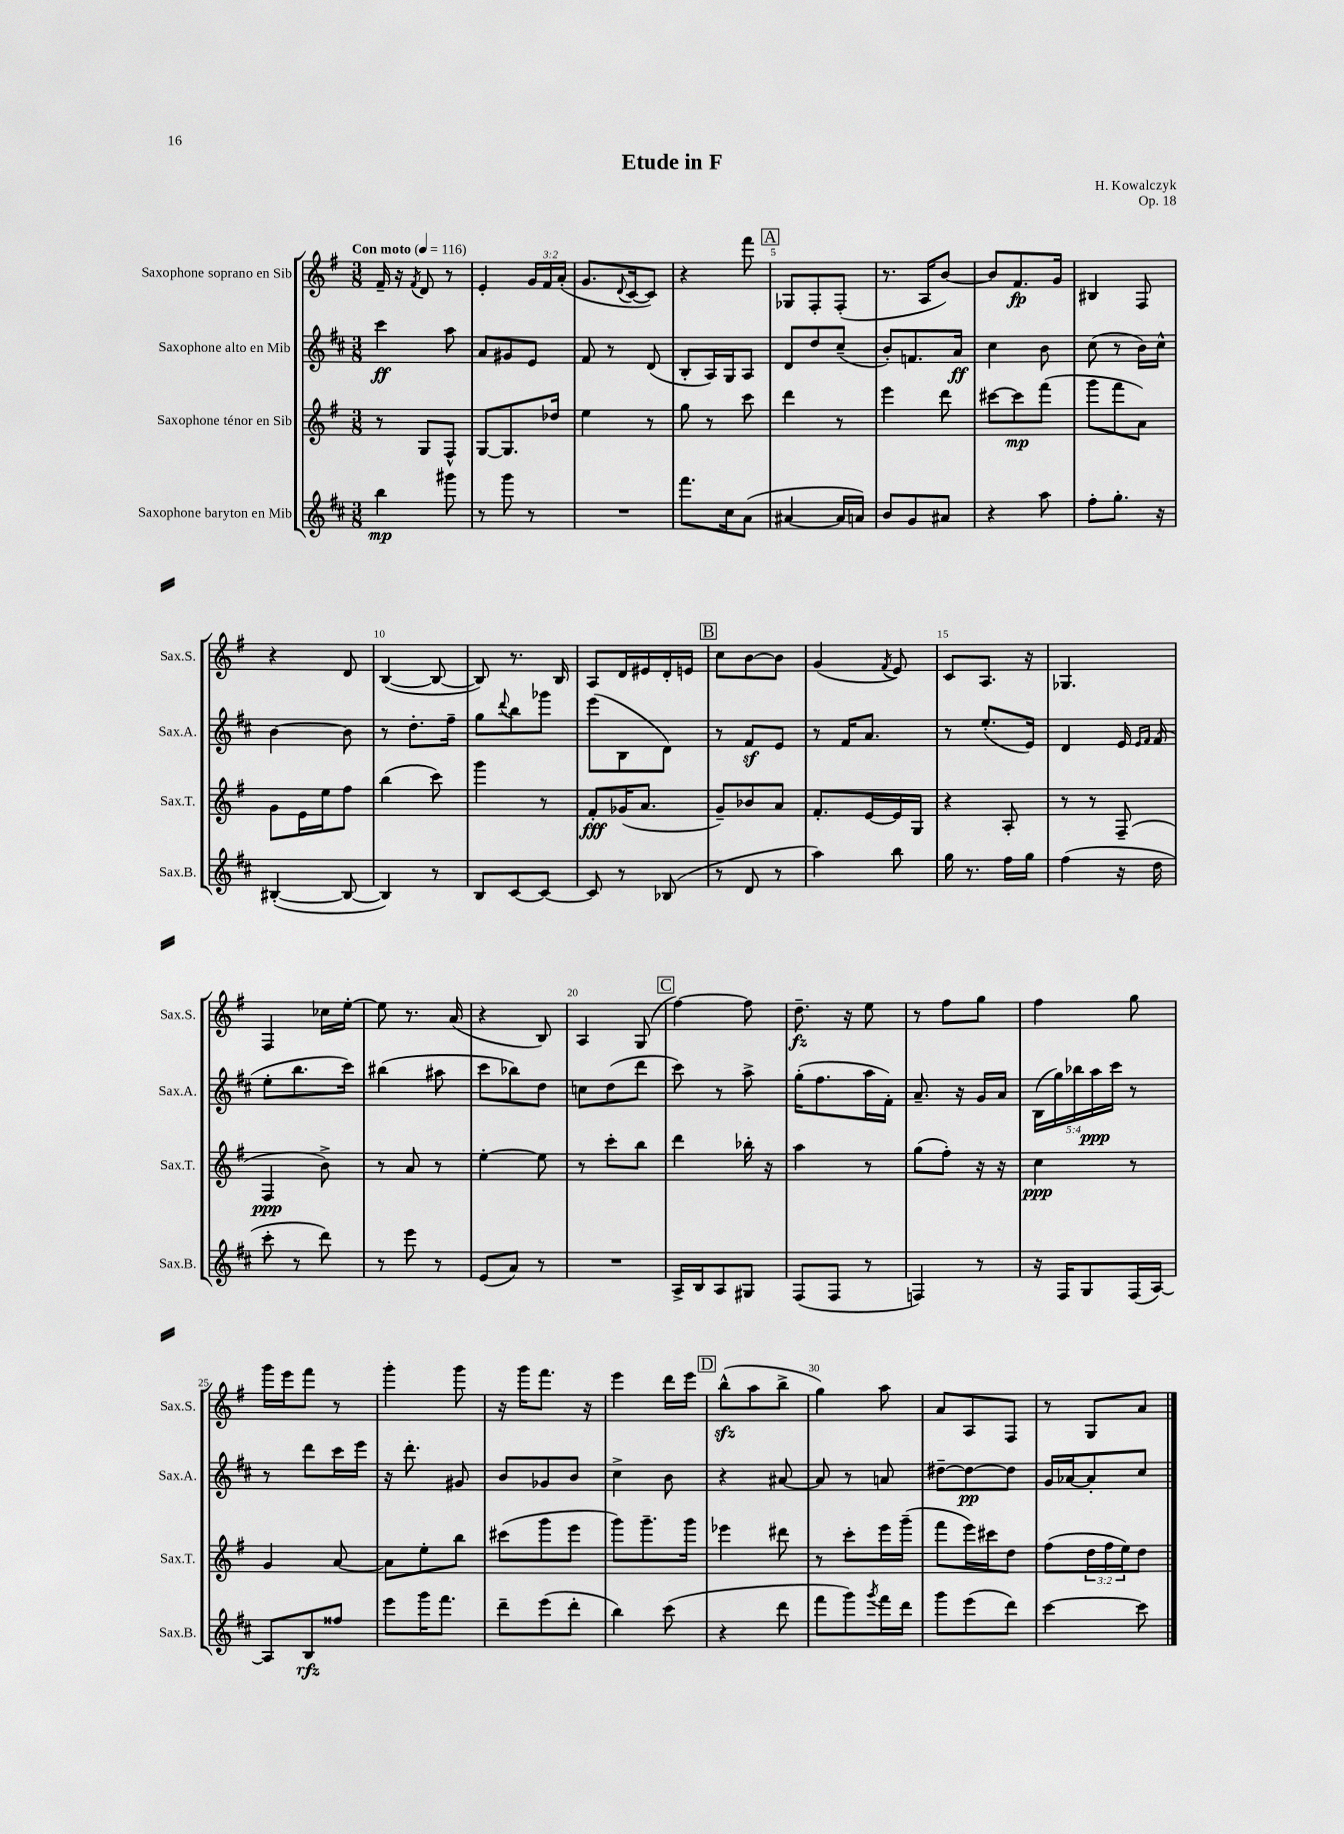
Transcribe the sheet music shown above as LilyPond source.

\header { title = "Etude in F" composer = "H. Kowalczyk" opus = "Op. 18" }
<<
\new StaffGroup <<
\new Staff = "s0" \with { instrumentName = "Saxophone soprano en Sib" shortInstrumentName = "Sax.S." } {
    \clef treble \key g \major \numericTimeSignature \time 3/8 \override Staff.TupletNumber.text = #tuplet-number::calc-fraction-text \tempo "Con moto" 4 = 116
    fis'16-- r16 \acciaccatura { fis'8 } d'8 r8 |
    e'4-. \tuplet 3/2 { g'16 fis'16 a'16-.( } |
    g'8. \appoggiatura { d'8 } c'16~ c'8) |
    r4 fis'''8 |
    \mark \markup { \box "A" } ges8 fis8-. fis8-.( |
    r8. a16 b'8~) |
    b'8 fis'8.\fp g'16 |
    bis4 fis8 |
    r4 d'8 |
    b4~( b8~ |
    b8) r8. b16 |
    a8 d'16 eis'16 d'16-. e'16 |
    \mark \markup { \box "B" } c''8 b'8~ b'8 |
    g'4( \acciaccatura { fis'8 } e'8) |
    c'8 a8. r16 |
    ges4. |
    fis4 ces''16 e''16~-. |
    e''8 r8. a'16( |
    r4 b8) |
    a4 g8( |
    \mark \markup { \box "C" } fis''4~) fis''8 |
    d''8.--\fz r16 e''8 |
    r8 fis''8 g''8 |
    fis''4 g''8 |
    g'''16 e'''16 fis'''8 r8 |
    g'''4-. g'''8 |
    r16 g'''16 fis'''8. r16 |
    e'''4 d'''16 e'''16 |
    \mark \markup { \box "D" } b''8-^\sfz( a''8 b''8-> |
    g''4) a''8 |
    a'8 a8 fis8 |
    r8 g8 a'8 \bar "|." |
}
\new Staff = "s1" \with { instrumentName = "Saxophone alto en Mib" shortInstrumentName = "Sax.A." } {
    \clef treble \key d \major \numericTimeSignature \time 3/8 \override Staff.TupletNumber.text = #tuplet-number::calc-fraction-text
    cis'''4\ff a''8 |
    a'8 gis'8 e'8 |
    fis'8 r8 d'8( |
    b8-. a16) g16 a8 |
    \mark \markup { \box "A" } d'8 d''8 cis''8--( |
    b'8-.) f'8. a'16\ff |
    cis''4 b'8 |
    cis''8( r8 b'16) cis''16-^ |
    b'4~ b'8 |
    r8 d''8.-. fis''16-- |
    g''8 \appoggiatura { d'''8 } b''8 ges'''8 |
    e'''8( b8 d'8) |
    \mark \markup { \box "B" } r8 fis'8\sf e'8 |
    r8 fis'16 a'8. |
    r8 e''8.-.( e'16) |
    d'4 e'16 \grace { e'16 fis'16 } fis'16( |
    e''8-. b''8. cis'''16) |
    bis''4( ais''8 |
    cis'''8 bes''8) d''8 |
    c''8 d''8( d'''8 |
    \mark \markup { \box "C" } cis'''8) r8 a''8-> |
    g''16-.( fis''8. a''16 fis'16-.) |
    a'8.-- r16 g'16 a'16 |
    \tuplet 5/4 { b16( g''16) bes''16 a''16\ppp cis'''16 } r8 |
    r8 d'''8 cis'''16 e'''16 |
    r16 d'''8.-. gis'8 |
    b'8 ges'8 b'8 |
    cis''4-> b'8 |
    \mark \markup { \box "D" } r4 ais'8~ |
    ais'8 r8 a'8 |
    dis''8~-- dis''8~\pp dis''8 |
    g'16 aes'16~ aes'8-. cis''8 \bar "|." |
}
\new Staff = "s2" \with { instrumentName = "Saxophone ténor en Sib" shortInstrumentName = "Sax.T." } {
    \clef treble \key g \major \numericTimeSignature \time 3/8 \override Staff.TupletNumber.text = #tuplet-number::calc-fraction-text
    r8 g8 fis8-^ |
    g8~ g8. des''16 |
    e''4 r8 |
    g''8 r8 c'''8 |
    \mark \markup { \box "A" } d'''4 r8 |
    e'''4 d'''8 |
    cis'''8~ cis'''8\mp fis'''8( |
    g'''8 fis'''8 a'8) |
    g'8 e'16 e''16 fis''8 |
    b''4( c'''8) |
    g'''4 r8 |
    fis'8-.\fff ges'16( a'8. |
    \mark \markup { \box "B" } g'8--) bes'8 a'8 |
    fis'8.-. e'16~ e'16 g16 |
    r4 a8-. |
    r8 r8 fis8--( |
    fis4\ppp b'8->) |
    r8 a'8 r8 |
    e''4~-. e''8 |
    r8 c'''8-. b''8 |
    \mark \markup { \box "C" } d'''4 bes''16-. r16 |
    a''4 r8 |
    g''8( fis''8-.) r16 r16 |
    c''4\ppp r8 |
    g'4 a'8~ |
    a'8 e''8-. b''8 |
    cis'''8( g'''8 e'''8 |
    g'''8) g'''8.-- g'''16 |
    \mark \markup { \box "D" } ees'''4 dis'''8 |
    r8 c'''8-. e'''16 g'''16--( |
    fis'''8 e'''16) cis'''16 d''8 |
    fis''8( \tuplet 3/2 { d''16 fis''16 e''16) } d''8 \bar "|." |
}
\new Staff = "s3" \with { instrumentName = "Saxophone baryton en Mib" shortInstrumentName = "Sax.B." } {
    \clef treble \key d \major \numericTimeSignature \time 3/8
    b''4\mp gis'''8 |
    r8 g'''8 r8 |
    R4. |
    fis'''8. cis''16 a'8( |
    \mark \markup { \box "A" } ais'4~ ais'16 a'16) |
    b'8 g'8 ais'8 |
    r4 a''8 |
    fis''8-. g''8.-. r16 |
    bis4~-.( bis8~ |
    bis4) r8 |
    b8 cis'8~ cis'8~ |
    cis'8 r8 bes8( |
    \mark \markup { \box "B" } r8 d'8 r8 |
    a''4) b''8 |
    g''16 r8. fis''16 g''16 |
    fis''4( r16 d''16 |
    cis'''8-. r8 d'''8) |
    r8 e'''8 r8 |
    e'8( a'8) r8 |
    R4. |
    \mark \markup { \box "C" } a16-> b16 a8 gis8 |
    fis8( fis8 r8 |
    f4) r8 |
    r16 fis16 g8 fis16( a16~) |
    a8 b8\rfz fisis''8 |
    e'''8 g'''16 fis'''8. |
    d'''8-- e'''8( d'''8-. |
    b''4) cis'''8( |
    \mark \markup { \box "D" } r4 d'''8 |
    fis'''8 g'''8) \acciaccatura { g'''8 } fis'''16 d'''16 |
    g'''8 e'''8( d'''8) |
    cis'''4~ cis'''8 \bar "|." |
}
>>
>>
\layout { \context { \Score \override BarNumber.break-visibility = ##(#f #t #t) barNumberVisibility = #(every-nth-bar-number-visible 5) } }
